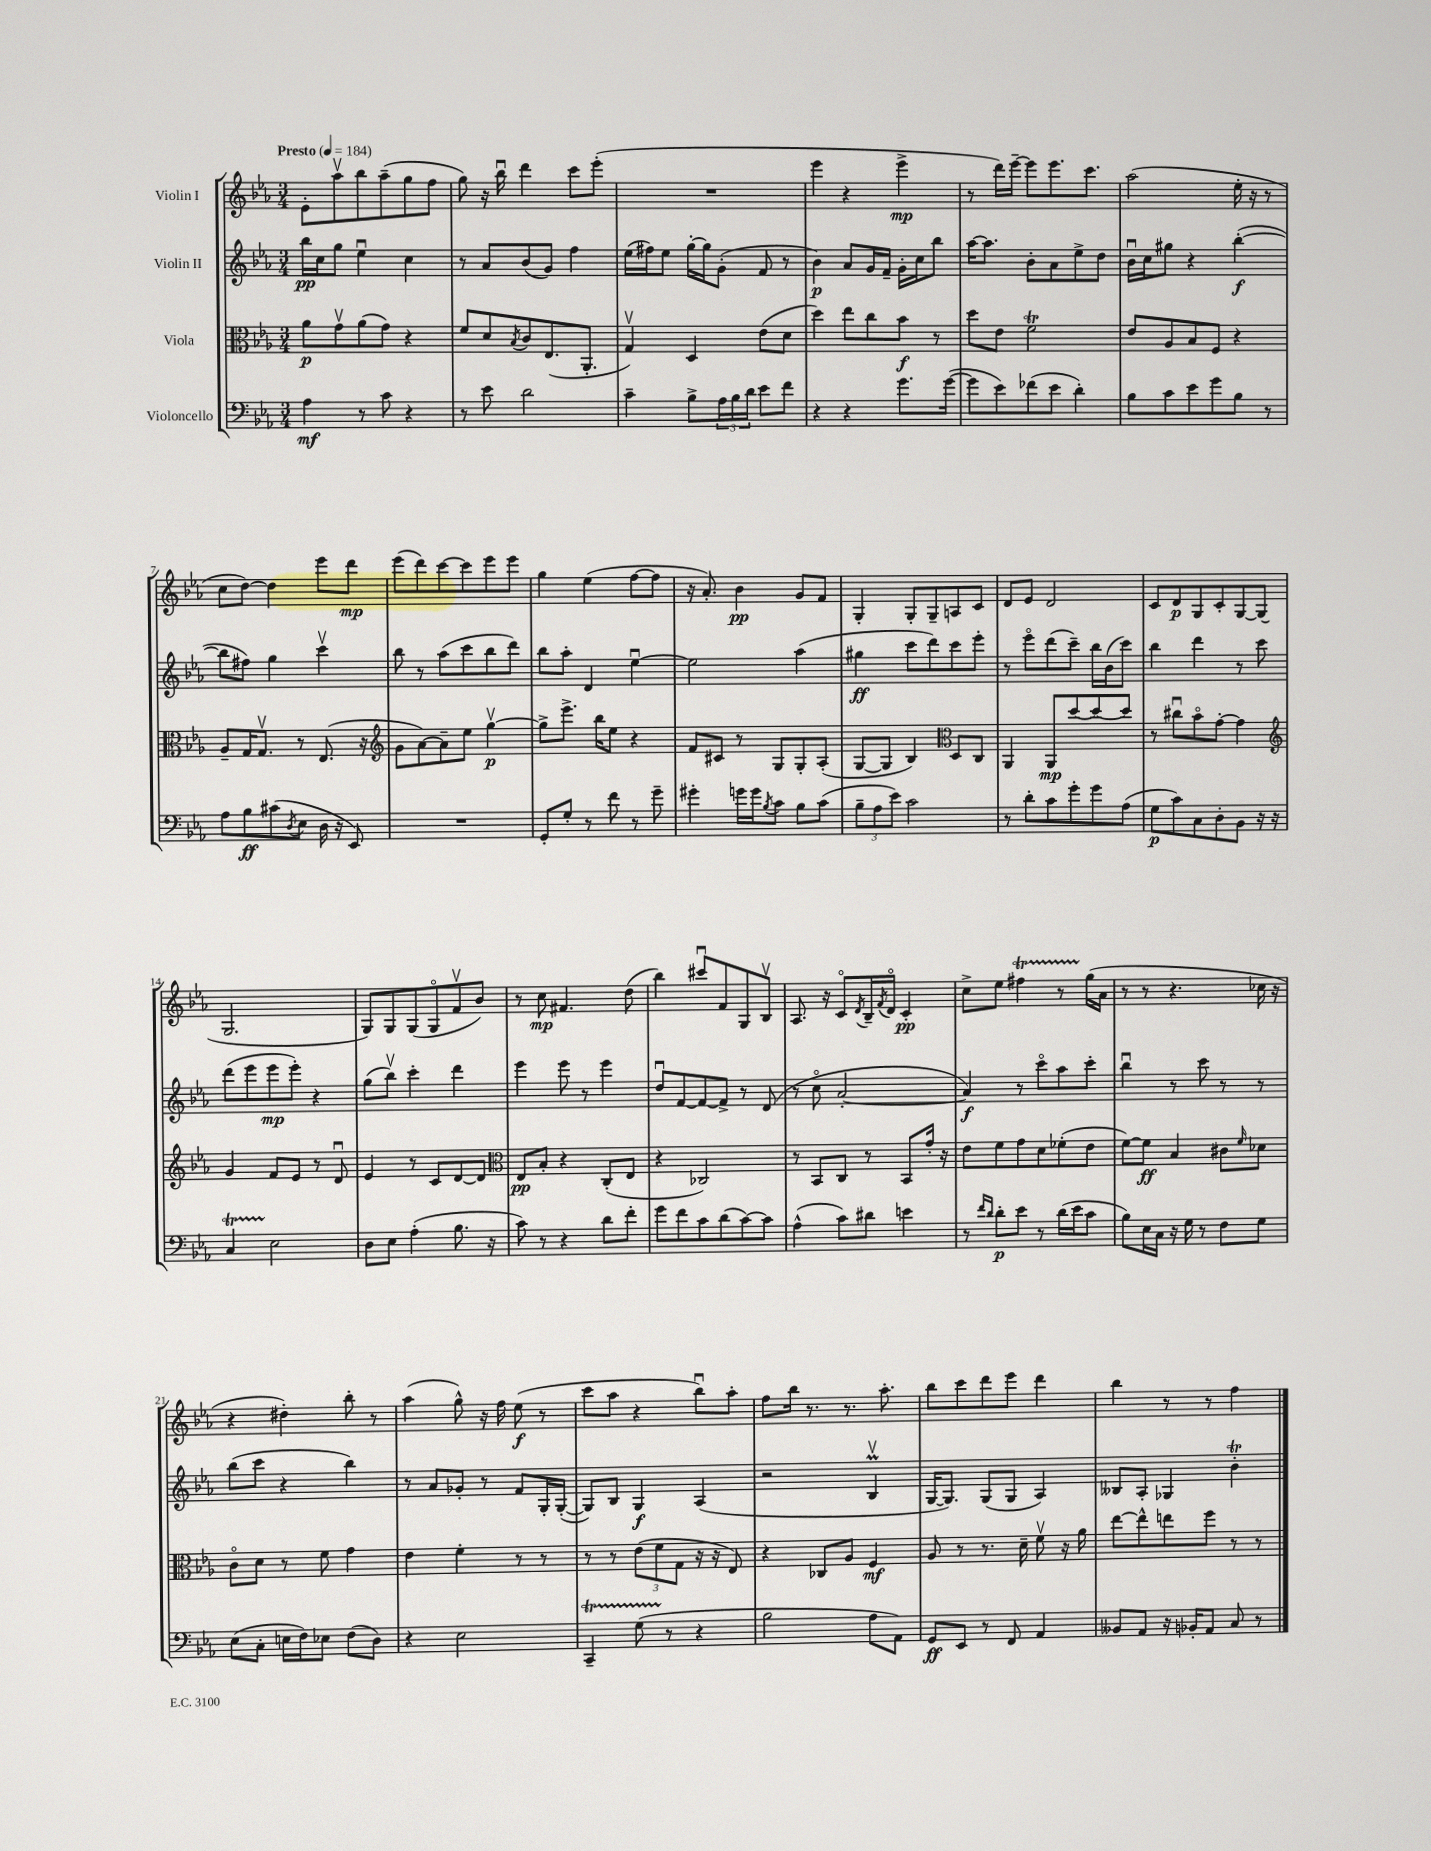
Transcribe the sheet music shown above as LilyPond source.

<<
\new StaffGroup <<
\new Staff = "s0" \with { instrumentName = "Violin I" } {
    \clef treble \key ees \major \numericTimeSignature \time 3/4 \tempo "Presto" 4 = 184
    ees'8-. aes''8\upbow bes''8 aes''8--( g''8 f''8 |
    g''8) r16 bes''16\downbow d'''4 c'''8 ees'''8-.( |
    R2. |
    ees'''4 r4 ees'''4->\mp |
    r8 d'''16) ees'''16~-- ees'''8 ees'''8. c'''8. |
    aes''2( ees''16-. r16 r8 |
    c''8 d''8~) d''4 ees'''8 d'''8\mp |
    ees'''8( d'''8) c'''8~ c'''8 ees'''8 ees'''8 |
    g''4 ees''4( f''8~ f''8 |
    r16 aes'8.-.) bes'4\pp g'8 f'8 |
    g4-. g8-. g8-- a8 c'8 |
    d'8 ees'8 d'2 |
    c'8 d'8\p g8 c'8-. g8~ g8( |
    g2. |
    g8) g8 g8( g8\flageolet f'8\upbow bes'8) |
    r8 c''8\mp fis'4. d''8( |
    bes''4) cis'''8\downbow f'8 g8 bes8\upbow |
    aes8. r16 c'8\flageolet \acciaccatura { d'8 } bes16-- \acciaccatura { f'8 } d'16\flageolet c'4-.\pp |
    c''8-> ees''8 fis''4\startTrillSpan r8 g''16\stopTrillSpan( aes'16 |
    r8 r8 r4. ces''16 r16 |
    r4 dis''4-.) bes''8-. r8 |
    aes''4( g''8-^) r16 f''16 ees''8\f( r8 |
    c'''8 aes''8 r4 bes''8\downbow) aes''8-. |
    f''8 bes''16 r8. r8. aes''8.-. |
    bes''8 c'''8 d'''8 ees'''8 d'''4 |
    bes''4 r8 r8 f''4 \bar "|." |
}
\new Staff = "s1" \with { instrumentName = "Violin II" } {
    \clef treble \key ees \major \numericTimeSignature \time 3/4
    bes''16\pp c''16 g''8 ees''4\downbow c''4 |
    r8 aes'8 bes'8( g'8) f''4 |
    ees''16( fis''16) ees''8 g''16~-. g''16 g'8-.( f'8 r8 |
    bes'4\p) aes'8 g'16 f'16-- g'16-. c''16 bes''8 |
    aes''16~ aes''8. bes'8-. aes'8 ees''8-> d''8 |
    bes'16\downbow c''16 gis''8 r4 bes''4~-.\f( |
    bes''8 fis''8) g''4 c'''4\upbow |
    bes''8 r8 aes''8( c'''8 bes''8 d'''8) |
    bes''8 aes''8-. d'4 ees''4~\downbow |
    ees''2 aes''4( |
    gis''4\ff c'''8 d'''8) c'''8 ees'''8-. |
    r8 ees'''8\flageolet d'''8( c'''8--) bes''16 bes'16( c'''8) |
    bes''4 d'''4 r8 c'''8 |
    d'''8( ees'''8 ees'''8\mp ees'''8-.) r4 |
    g''8( bes''8\upbow) c'''4-. d'''4 |
    ees'''4 ees'''8 r8 ees'''4 |
    d''8\downbow f'8~ f'8~ f'8-> r8 d'8( |
    r8 c''8\flageolet aes'2~-. |
    aes'4\f) r8 c'''8\flageolet aes''8 c'''8-. |
    bes''4\downbow r8 c'''8 r8 r8 |
    bes''8( c'''8 r4 bes''4) |
    r8 aes'8 ges'8-. r8 f'8 g16-. g16~-.( |
    g8) bes8 g4\f aes4( |
    r2 bes4\upbow\prall |
    g16~ g8.) g8( g8 aes4) |
    beses8 aes8-. ges4 bes'4-.\trill \bar "|." |
}
\new Staff = "s2" \with { instrumentName = "Viola" } {
    \clef alto \key ees \major \numericTimeSignature \time 3/4
    aes'8\p g'8\upbow aes'8( g'8) r4 |
    f'8 d'8 \acciaccatura { bes8 } c'8 ees8.( aes,8.-. |
    g4\upbow) d4 ees'8( d'8 |
    d''4) ees''8 c''8 bes'8\f r8 |
    d''8 ees'8 f'2\trill |
    ees'8 aes8 bes8 f8 r4 |
    aes8-- g16 g8.\upbow r8 ees8.( r16 |
    \clef treble g'8 aes'8~) aes'8-- ees''8 g''4~\upbow\p |
    g''8-> ees'''8.-> bes''16 ees''8 r4 |
    f'8 cis'8 r8 g8 g8-. aes8-.( |
    g8~ g8 bes4) \clef alto d8 c8 |
    aes,4 aes,8\mp d''8~ d''8~ d''8 |
    r8 cis''8\downbow bes'8\flageolet g'8~-. g'4 |
    \clef treble g'4 f'8 ees'8 r8 d'8\downbow |
    ees'4 r8 c'8 d'8~ d'8 |
    \clef alto ees8\pp bes8-. r4 c8-.( ees8 |
    r4 ces2) |
    r8 bes,8 c8 r8 bes,8 g'16-. r16 |
    ees'8 f'8 g'8 d'8 fes'8-.( ees'8 |
    f'8~) f'8\ff bes4 cis'8 \grace { f'16 } des'8 |
    c'8\flageolet d'8 r8 f'8 g'4 |
    ees'4 f'4-. r8 r8 |
    r8 r8 \tuplet 3/2 { ees'8( f'8 g8 } r16 r16 ees8) |
    r4 ces8 aes8 f4\mf |
    aes8 r8 r8. d'16-- f'8\upbow r16 aes'16 |
    ees''8~ ees''8-^ e''8 f''8 r8 r8 \bar "|." |
}
\new Staff = "s3" \with { instrumentName = "Violoncello" } {
    \clef bass \key ees \major \numericTimeSignature \time 3/4
    aes4\mf r8 c'8 r4 |
    r8 ees'8 d'2 |
    c'4-- bes8-> \tuplet 3/2 { aes16 bes16 d'16 } ees'8 f'8 |
    r4 r4 g'8. g'16~( |
    g'8 ees'8) fes'8( ees'8 d'4-.) |
    bes8 c'8 ees'8 g'8 bes8 r8 |
    aes8 bes8\ff cis'8( \acciaccatura { d8 } ees8 d16 r16 ees,8) |
    R2. |
    g,8-. g8-. r8 f'8 r8 g'8-- |
    gis'4-. g'16 g'16 \acciaccatura { bes8 } c'8 bes8 c'8( |
    \tuplet 3/2 { bes8-- aes8 ees'8) } c'2 |
    r8 d'8-. c'8 g'8-. g'8 aes8( |
    g8\p c'8) c8 d8-. bes,8 r16 r16 |
    c4\startTrillSpan ees2\stopTrillSpan |
    d8 ees8 aes4-.( bes8. r16 |
    c'8) r8 r4 d'8 f'8-. |
    g'8 f'8 c'8 d'8( c'8~) c'8 |
    aes4-^( c'8) dis'8 e'4 |
    r8 \grace { f'16 d'16 } d'8-.\p ees'8 r8 d'16( ees'16 c'8 |
    bes8) ees16 c16 r16 g16 r8 f8 g8 |
    ees8( c8-. e16 f16) ees8 f8( d8) |
    r4 ees2 |
    c,4--\startTrillSpan g8( r8\stopTrillSpan r4 |
    bes2 aes8 aes,8) |
    g,8\ff ees,8 r8 f,8 aes,4 |
    beses,8 aes,8 r16 bes,16-. aes,8 c8 r8 \bar "|." |
}
>>
>>
